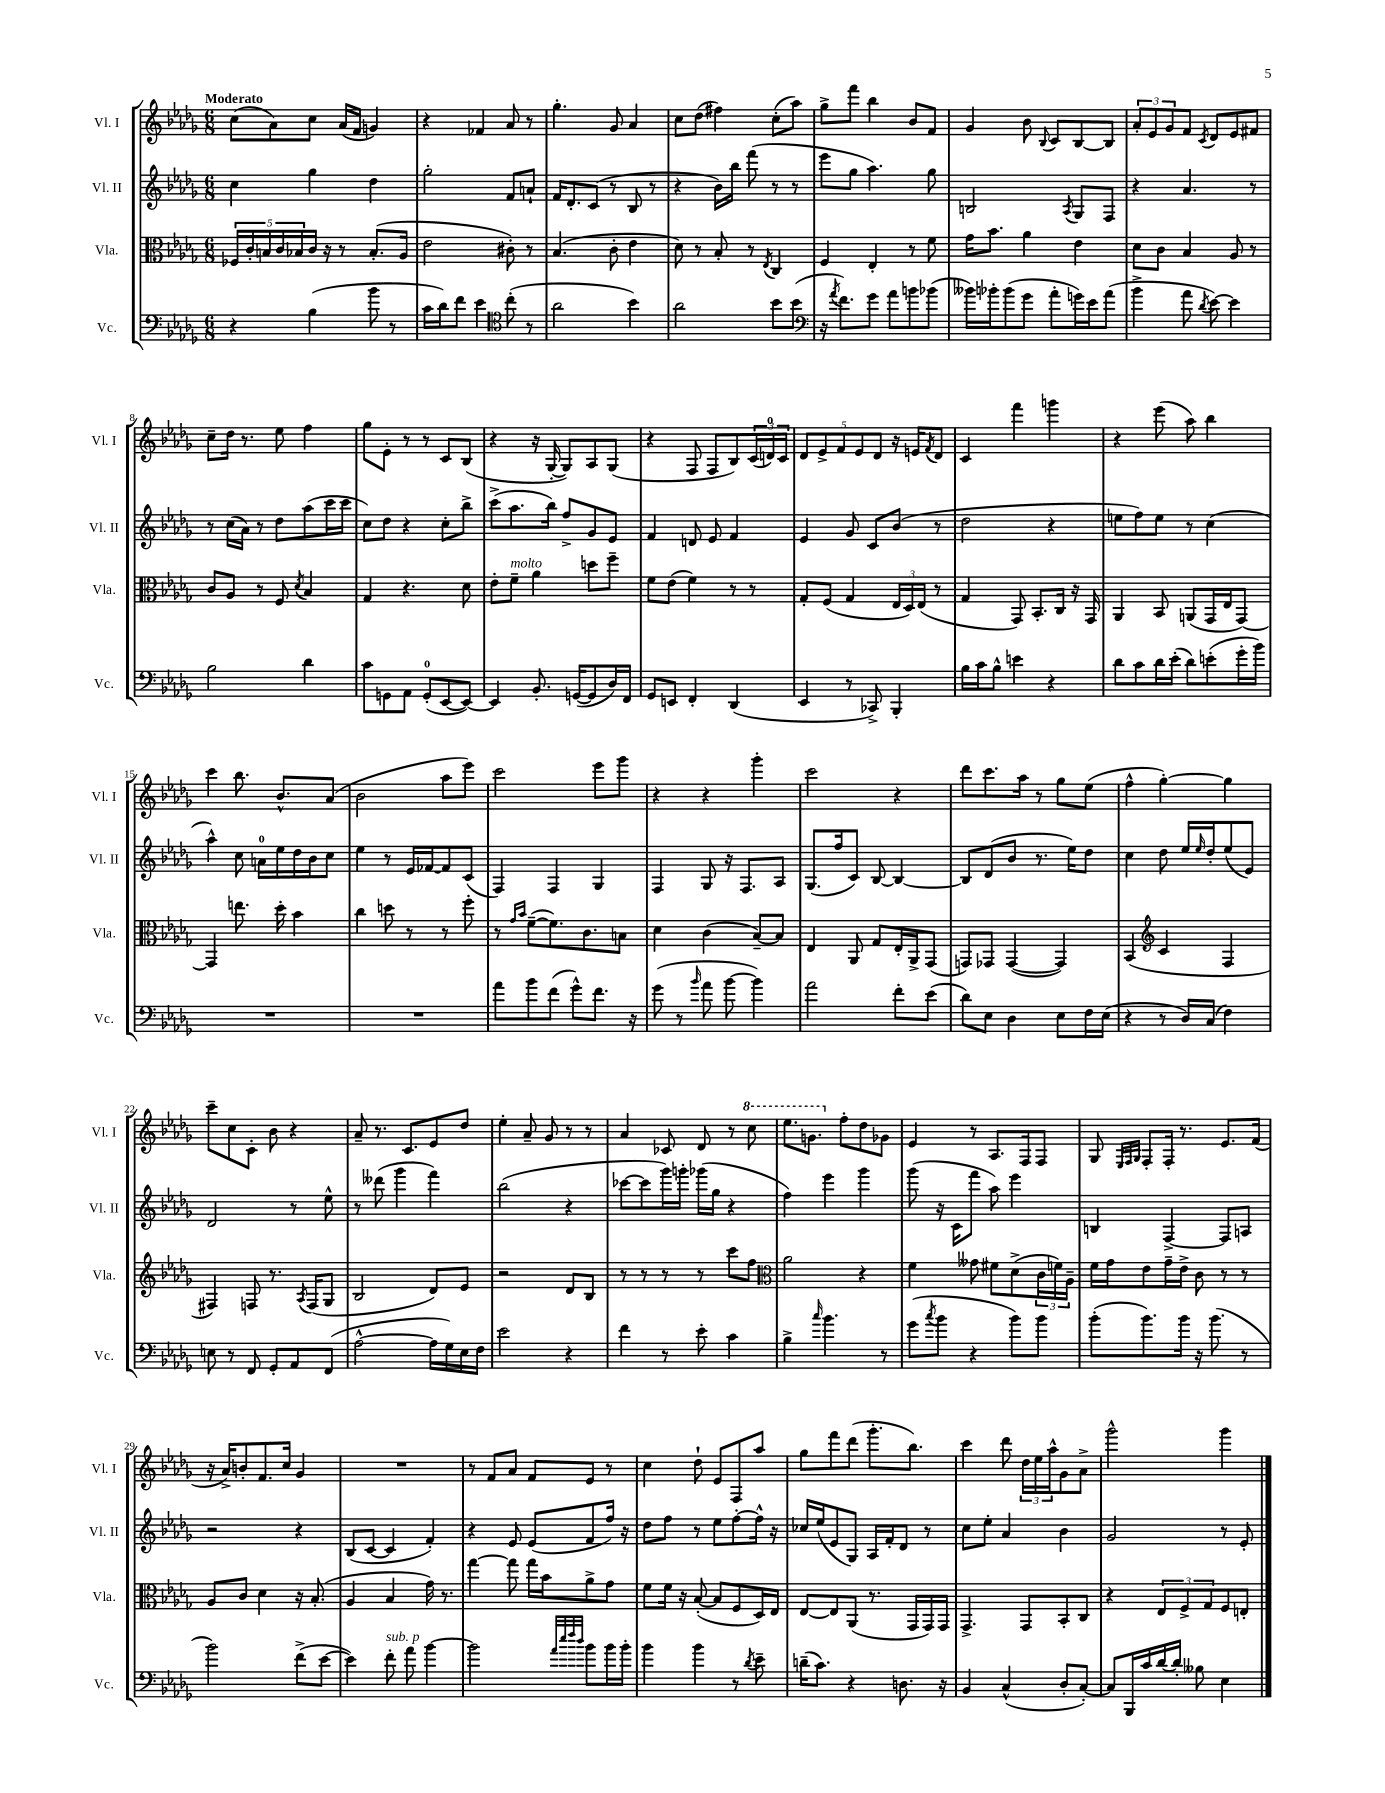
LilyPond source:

<<
\new StaffGroup <<
\new Staff = "s0" \with { instrumentName = "Vl. I" shortInstrumentName = "Vl. I" } {
    \clef treble \key des \major \numericTimeSignature \time 6/8 \tempo "Moderato"
    c''8( aes'8) c''8 aes'16( f'16 g'4) |
    r4 fes'4 aes'8 r8 |
    ges''4.-. ges'8 aes'4 |
    c''8 des''8( fis''4) c''8-.( aes''8) |
    ges''8-> f'''8 bes''4 bes'8 f'8 |
    ges'4 bes'8 \appoggiatura { bes8 } c'8 bes8~ bes8 |
    \tuplet 3/2 { aes'8-. ees'8 ges'8 } f'8 \acciaccatura { c'8 } des'8 ees'8 fis'8 |
    c''8-- des''16 r8. ees''8 f''4 |
    ges''8 ees'8-. r8 r8 c'8 bes8( |
    r4 r16 ges16~-. ges8) aes8 ges8( |
    r4 f8 f8 bes8) \tuplet 3/2 { c'16( d'16-0) c'16 } |
    \tuplet 5/4 { des'8 ees'8-> f'8 ees'8 des'8 } r16 e'16 \acciaccatura { f'8 } des'8 |
    c'4 f'''4 g'''4 |
    r4 ees'''8( aes''8) bes''4 |
    c'''4 bes''8. bes'8.-^ aes'8( |
    bes'2 aes''8 ees'''8) |
    c'''2 ees'''8 ges'''8 |
    r4 r4 ges'''4-. |
    c'''2 r4 |
    des'''8 c'''8. aes''16 r8 ges''8 ees''8( |
    f''4-^ ges''4~-.) ges''4 |
    c'''8-- c''8 c'8-. bes'8 r4 |
    aes'8-- r8. c'8. ees'8 des''8 |
    ees''4-. aes'8-- ges'8 r8 r8 |
    aes'4 ces'8 des'8 r8 \ottava #1 c'''8 |
    ees'''8. g''8. \ottava #0 f''8-. des''8 ges'!8 |
    ees'4 r8 aes8. f16 f8 |
    ges8 \grace { ees32 f32 ges32 } f8-. f16-. r8. ees'8. f'16( |
    r16 aes'16->) b'8-. f'8. c''16 ges'4 |
    R2. |
    r8 f'8 aes'8 f'8 ees'8 r8 |
    c''4 des''8-! ees'8 f8 aes''8 |
    ges''8 f'''8 des'''8( ges'''8.-. bes''8.) |
    c'''4 des'''8 \tuplet 3/2 { des''16 ees''16 aes''16-^ } ges'8 aes'8-> |
    ges'''2-^ ges'''4 \bar "|." |
}
\new Staff = "s1" \with { instrumentName = "Vl. II" shortInstrumentName = "Vl. II" } {
    \clef treble \key des \major \numericTimeSignature \time 6/8
    c''4 ges''4 des''4 |
    ges''2-. f'8 a'8-! |
    f'16 des'8.-. c'8( r8 bes8 r8 |
    r4 bes'16) bes''16 f'''8( r8 r8 |
    ees'''8 ges''8 aes''4.) ges''8 |
    b2 \acciaccatura { aes8 } ges8 f8 |
    r4 aes'4. r8 |
    r8 c''16( aes'16) r8 des''8 aes''8( c'''16 c'''16 |
    c''8) des''8 r4 c''8-. bes''8-> |
    c'''8->( aes''8. bes''16) f''8-> ges'8 ees'8 |
    f'4 d'8 ees'8 f'4 |
    ees'4 ges'8 c'8 bes'8( r8 |
    des''2 r4 |
    e''8 f''8) e''8 r8 c''4( |
    aes''4-^) c''8 a'16-0 ees''16 des''16 bes'16 c''8 |
    ees''4 r8 ees'16 fes'16~ fes'8 c'8( |
    f4) f4 ges4 |
    f4 ges8 r16 f8. aes8 |
    ges8.( f''16 c'8) bes8~ bes4~ |
    bes8 des'8( bes'8 r8. ees''16) des''8 |
    c''4 des''8 ees''16 \grace { ees''16 } des''16-. ees''8( ees'8) |
    des'2 r8 ees''8-^ |
    r8 deses'''8( ges'''4 f'''4) |
    bes''2( r4 |
    ces'''8~ ces'''8 ges'''16) g'''16-. ges'''16( ges''16 r4 |
    f''4) ees'''4 ges'''4 |
    ges'''8( r16 c'16 f'''8 aes''8) ees'''4 |
    b4 f4~-> f8 a8 |
    r2 r4 |
    bes8( c'8~ c'4 f'4-.) |
    r4 ees'8 ees'8( f'8 f''16) r16 |
    des''8 f''8 r8 ees''8 f''8~-. f''16-^ r16 |
    ces''16 ees''16( ees'8 ges8) aes16 f'16-. des'8 r8 |
    c''8 ees''8-. aes'4 bes'4 |
    ges'2 r8 ees'8-. \bar "|." |
}
\new Staff = "s2" \with { instrumentName = "Vla." shortInstrumentName = "Vla." } {
    \clef alto \key des \major \numericTimeSignature \time 6/8
    \tuplet 5/4 { fes16 c'16-. b16 c'16 bes16 } c'16 r16 r8 bes8.-.( aes16 |
    ees'2 cis'8-.) r8 |
    bes4.( c'8-. ees'4 |
    des'8) r8 bes8-. r8 \acciaccatura { ees8 } c4 |
    f4 ees4-. r8 f'8 |
    ges'16 bes'8. aes'4 ees'4 |
    des'8 c'8 bes4 aes8 r8 |
    c'8 aes8 r8 f8 \acciaccatura { des'8 } bes4 |
    ges4 r4. des'8 |
    ees'8-. f'8--^\markup { \italic "molto" } aes'4 d''8 f''8-- |
    f'8 ees'8( f'4) r8 r8 |
    ges8-. f8( ges4 \tuplet 3/2 { ees16 des16) ees16( } r8 |
    ges4 ges,8) bes,8.-. c16 r16 ges,16 |
    aes,4 bes,8 a,8( ges,16 ees16 ges,8~) |
    ges,4 e''8. des''16-. bes'4 |
    c''4 d''8 r8 r8 f''8-. |
    r8 \grace { ges'16 bes'16 } f'8~--( f'8.) c'8. b8 |
    des'4 c'4( bes8~--) bes8 |
    ees4 aes,8 ges8 ees16-. aes,16-> ges,8( |
    g,8) ges,8 ges,4~( ges,4) |
    bes,4( \clef treble c'4 f4 |
    fis4) f8 r8. \acciaccatura { aes8 } f16( ges8 |
    bes2 des'8) ees'8 |
    r2 des'8 bes8 |
    r8 r8 r8 r8 c'''8 f''8 |
    \clef alto aes'2 r4 |
    f'4 geses'8 fis'8 des'8->( \tuplet 3/2 { c'16 f'16) aes16-- } |
    f'16 ges'16 ees'8 ges'16-- ees'16-> c'8 r8 r8 |
    aes8 c'8 des'4 r16 bes8.-.( |
    aes4 bes4 ges'16) r8. |
    ges''4~ ges''8 ges''16 bes'16 aes'8-> ges'8 |
    f'8 f'16 r16 bes8~-.( bes8 f8 des16) ees16 |
    ees8~ ees8 aes,8( r8. ges,16 ges,16) ges,16 |
    ges,4.-> ges,8 bes,8-. c8 |
    r4 \tuplet 3/2 { ees8 f8-> ges8 } f8 e8-. \bar "|." |
}
\new Staff = "s3" \with { instrumentName = "Vc." shortInstrumentName = "Vc." } {
    \clef bass \key des \major \numericTimeSignature \time 6/8
    r4 bes4( bes'8 r8 |
    c'16 des'16) f'8 ees'4 \clef tenor c''8-.( r8 |
    aes'2 bes'4) |
    aes'2 bes'8 bes'8( |
    \clef bass r16 \acciaccatura { aes'8 } f'8.) ges'8 aes'8 b'8 bes'8( |
    beses'16) bes'16-. bes'8( ges'8 aes'8-. g'16) ees'16 aes'8( |
    bes'4-> aes'8 \acciaccatura { des'8 } ees'8~) ees'4 |
    bes2 des'4 |
    c'8 g,8 aes,8 g,8-0-.( ees,8~ ees,8~) |
    ees,4 bes,8.-. g,16~( g,8 des16) f,16 |
    ges,8 e,8 f,4-. des,4( |
    ees,4 r8 ces,8->) bes,,4-. |
    bes16 c'16 bes8-^ e'4 r4 |
    des'8 c'8 des'16 ees'16-.( des'8) e'8-.( ges'16-. bes'16) |
    R2. |
    R2. |
    aes'8 bes'8 f'8( ges'8-^) f'8. r16 |
    ges'8( r8 \grace { bes'16 } aes'8 bes'8~ bes'4) |
    aes'2 f'8-. ees'8( |
    des'8) ees8 des4 ees8 f16 ees16( |
    r4 r8 des16) c16( f4) |
    e8 r8 f,8 ges,8-. aes,8 f,8( |
    aes2~-^ aes16 ges16) ees16 f16 |
    ees'2 r4 |
    f'4 r8 ees'8-. c'4 |
    bes4-> \grace { c''16 } bes'4. r8 |
    ges'8( \acciaccatura { c''8 } bes'8 r4 bes'8) bes'8 |
    bes'8-.( bes'8.) bes'16 r16 bes'8.( r8 |
    bes'2) f'8->( ees'8~ |
    ees'4) f'8-.^\markup { \italic "sub. p" } aes'8 bes'4~ |
    bes'2 \grace { aes'32 ees''32 f''32 des''32 } bes'8 bes'16 bes'16-. |
    bes'4 bes'4 r8 \acciaccatura { des'8 } ees'8-- |
    d'16--( c'8.) r4 d8. r16 |
    bes,4 c4-^( des8-. c8~-.) |
    c8 bes,,16 c'16 des'16~ des'16-. beses8 ees4 \bar "|." |
}
>>
>>
